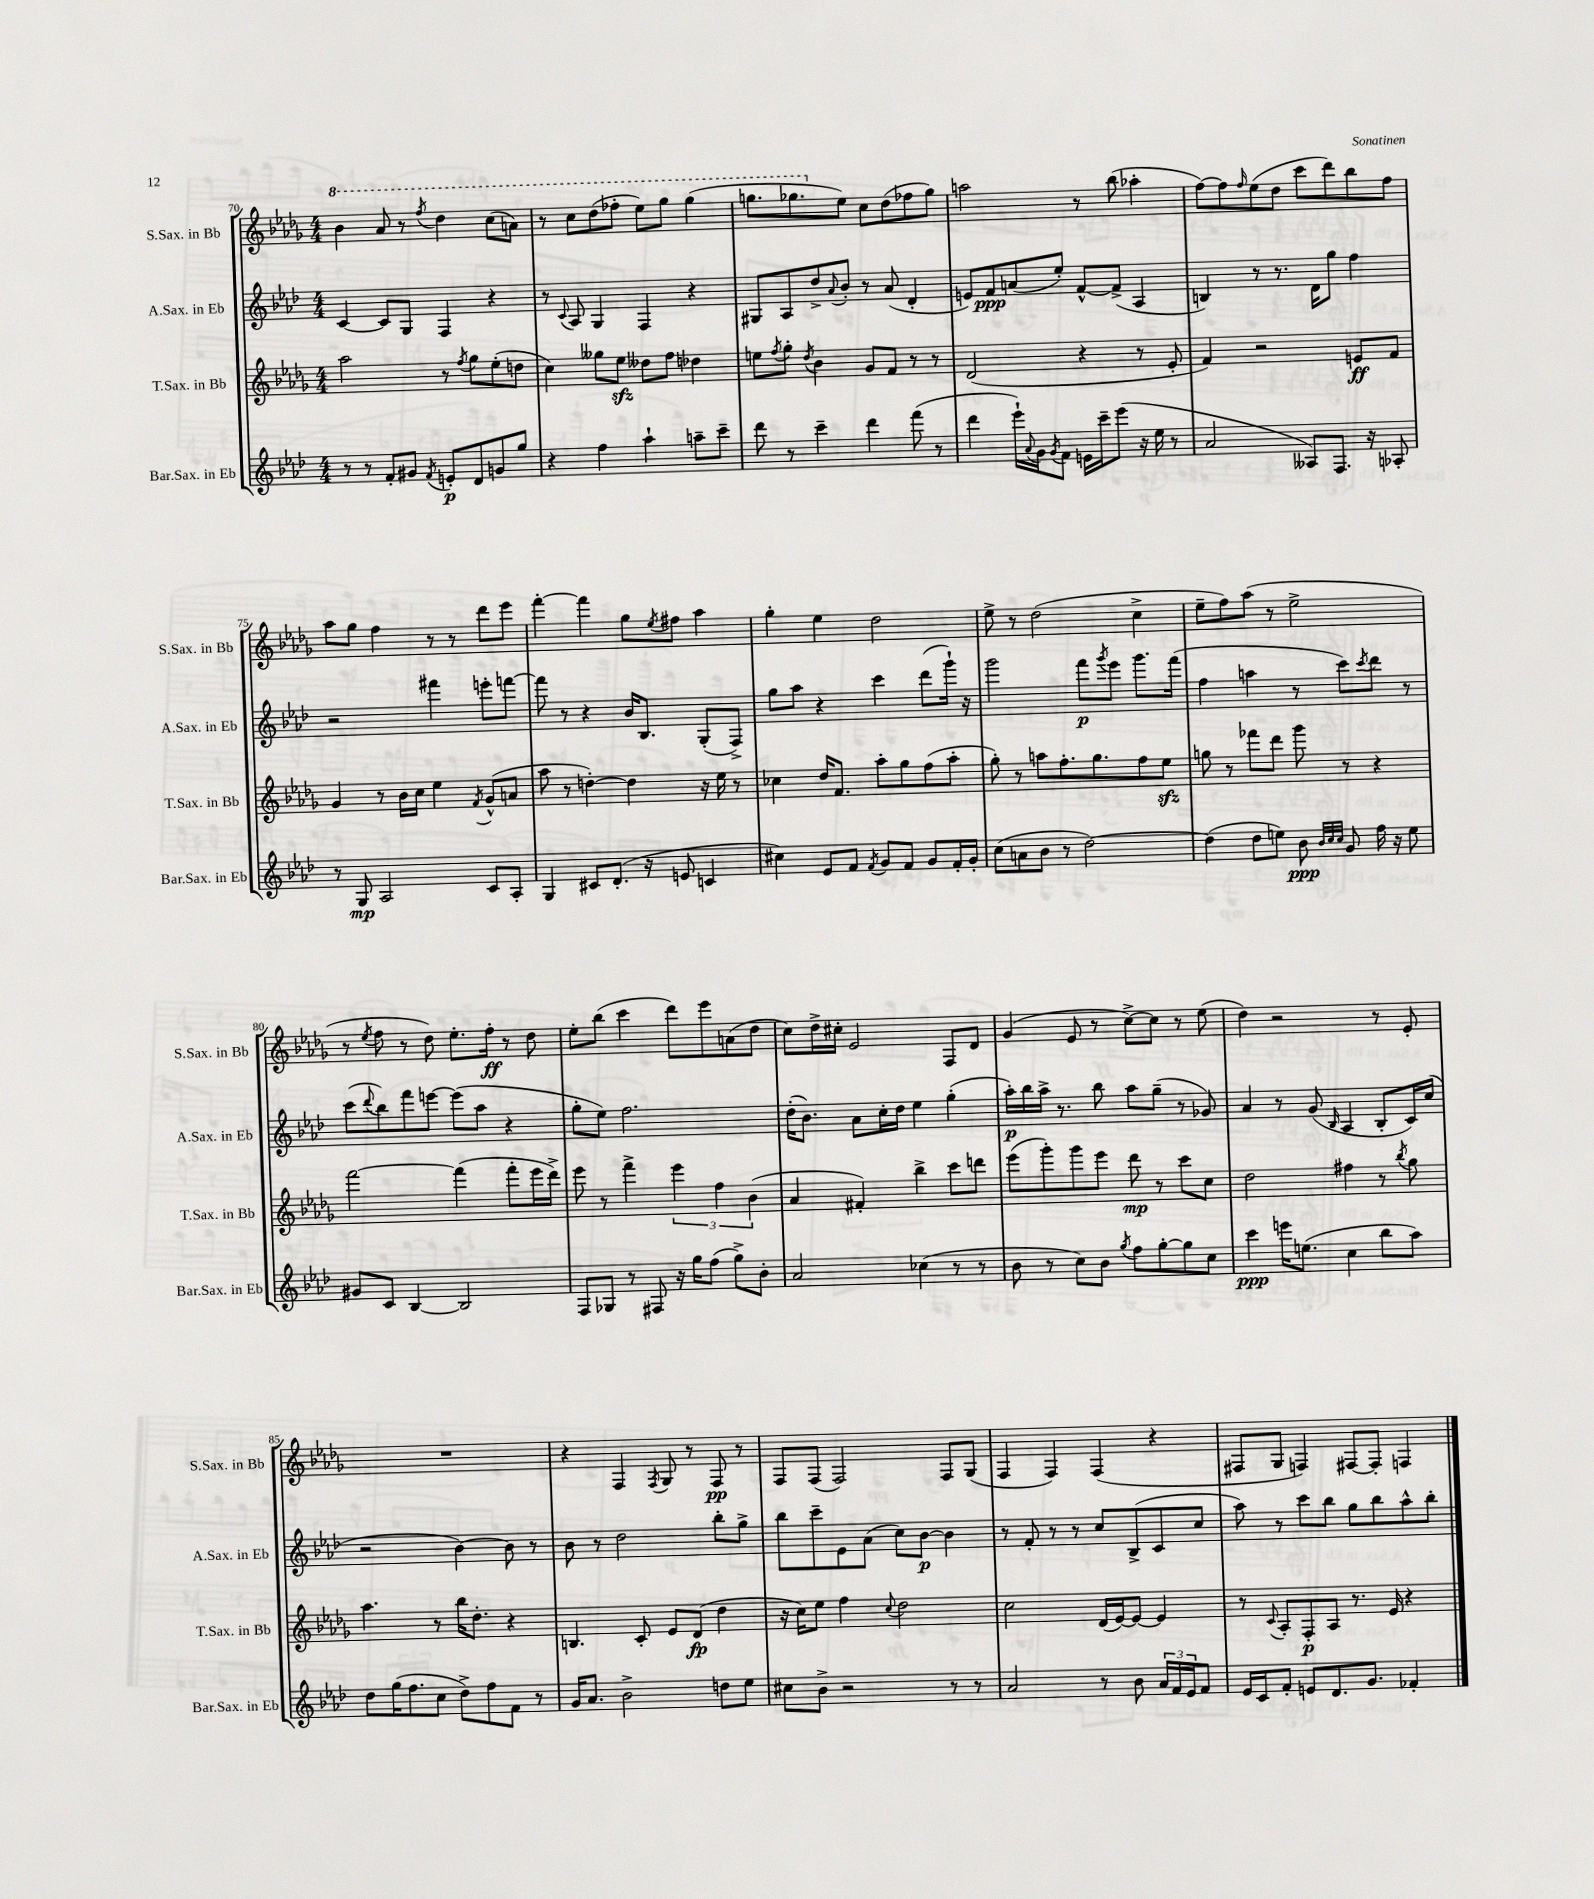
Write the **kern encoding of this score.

**kern	**kern	**kern	**kern
*staff4	*staff3	*staff2	*staff1
*clefG2	*clefG2	*clefG2	*clefG2
*k[b-e-a-d-]	*k[b-e-a-d-g-]	*k[b-e-a-d-]	*k[b-e-a-d-g-]
*M4/4	*M4/4	*M4/4	*M4/4
8r	2aa-\	[4c/	4bb-\
8r	.	.	.
8f'/L	.	8c/]L	8aa-/
8g#/J	.	8G/J	8r
8qf/	.	.	8qfff/
8e'/L	8r	4F/	4ddd-\
.	8qff/	.	.
8d-/	8gg-\L	.	.
8g/	(8ee-'\	4r	(8ccc\L
8gg/J	8dd\J	.	8aa\J)
=	=	=	=
4r	4cc\)	8r	8r
.	.	8qqc/	.
.	.	8A-/	8ccc\L
4ff\	8gg--\L	4G/	(8ddd-\
.	8ee-\J	.	8fff-'\J
4aa-`\	8dd--\L	4F/	8eee-\L)
.	8ff\J	.	8ggg-\J
8aa~\L	4dd-\	4r	(4ggg-\
8ccc~\J	.	.	.
=	=	=	=
8ddd-\	8ee\L	8G#/L	8.ggg\L
.	8qff/	.	.
8r	8gg-'\J	8A-/	.
.	.	.	8.ggg-\
.	8qdd-/	.	.
4ccc~\	4b-\	8dd-^/	.
.	.	8qqa-/	.
.	.	8b-'/J	8ee-\J)
4ddd-\	8g-/L	8r	8cc\L
.	8f/J	(8a-/	(8dd-\
(8fff\	8r	4d-'/	8ff-\
8r	8r	.	8gg-\J)
=	=	=	=
4ddd-\	(2d-/	8e/L)	2aa\
.	.	8f/	.
16eee-`\LL)	.	(8a/	.
8qqa-/	.	.	.
16g\J	.	.	.
8qg/	.	.	.
8f\J	.	8ee-'/J)	.
16e\LL	4r	[8f^^/L	8r
16ccc~\J	.	.	.
(8eee-\J	.	(8f^/]J	(8bb-\
16r	8r	4A-/	4aa-'\
16ee-\	.	.	.
8r	8e-'/	.	.
=	=	=	=
2a-/	4f/)	4B/)	[8ff\L)
.	.	.	8ff\]
.	.	.	16qqff/
.	2r	8r	(8ee-\
.	.	8.r	8dd-\J
8A--/L)	.	.	8ccc\L
.	.	16d-\LK	.
8.F/J	.	8gg\J	8ddd-\)
.	8e/L	4ff\	8bb-\
16r	.	.	.
8A-'/	8f/J	.	8ff\J
=	=	=	=
8r	4g-/	2r	8aa-\L
8G/	.	.	8gg-\J
2A-/	8r	.	4ff\
.	16b-\LL	.	.
.	16cc\JJ	.	.
.	4ee-\	4fff#\	8r
.	.	.	8r
.	8qf/	.	.
8c/L	(8g-^^/L	8eee'\L	8ddd-\L
8A-'/J	8a/J	[8fff\J	8eee-\J
=	=	=	=
4G/	8aa-\	8fff\]	[4fff'\
.	8r	8r	.
8c#/L	[4dd'\)	4r	4fff\]
(8.d-'/J	.	.	.
.	4dd\]	16b-/LK	8gg-\L
16r	.	8.B-/J	.
.	.	.	8qee-/
8e/	.	.	8ff#\J
4c/	16r	(8G'/L	4aa-\
.	16ee-\	.	.
.	8r	8F^/J)	.
=	=	=	=
4cc#\)	4cc-\	8gg\L	4gg-'\
.	.	8aa-\J	.
8e-/L	16dd-/LK	4r	4ee-\
.	8.f/J	.	.
8f/J	.	.	.
8qf/	.	.	.
8g/L	8aa-'\L	4ccc\	2dd-\
8f/J	8gg-\	.	.
8g/L	(8ff\	(8ddd-\L	.
16f'/L	8aa-'\J	16ggg`\Jk)	.
16g'/JJ	.	16r	.
=	=	=	=
(8cc\L	8gg-'\)	2ggg\	8ee-^\
8a\	8r	.	8r
8b-\J	8aa\L	.	(2dd-\
8r	8.ff'\	.	.
[2dd-\)	.	8fff\L	.
.	8.gg-\	.	.
.	.	8qggg/	.
.	.	8eee-\J	.
.	8ff\	8.ggg\L	4cc^\
.	8ee-\J	.	.
.	.	(16fff\Jk	.
=	=	=	=
(4dd-\]	8gg\	4ff\	8ee-~\L
.	8r	.	8ff\)
8dd-\L	8fff-\L	4aa\	(8aa-\J
8ee\J)	8ddd-\J	.	8r
8b-\	8ggg-\	8r	2ee-^\
32qqb-/LLL	.	.	.
32qqcc/	.	.	.
32qqcc/JJJ	.	.	.
8g/	8r	8ccc\L)	.
.	.	8qccc/	.
16ff\	4r	8ddd-\J	.
16r	.	.	.
8ee\	.	8r	.
=	=	=	=
8g#/L	[2fff\	(8ccc\L	8r
.	.	8qqddd-/	8qee-/
8c/J	.	8bb-\)	8ff\
[4B-/	.	8fff\	8r
.	.	[8eee\J	8dd-\)
2B-/]	(4fff\]	(8eee\]L	8.ee-'\L
.	.	8aa-\J	.
.	.	.	16ff'\Jk
.	8fff'\L	4r	8r
.	16eee-\L	.	8dd-\
.	16ddd-^\JJ)	.	.
=	=	=	=
8F/L	8eee-\	8gg'\L	8ee-'\L
8G-/J	8r	8ee-\J)	(8bb-\J
8r	4fff^\	2.ff\	4ccc\
8F#/	.	.	.
16r	6eee-\	.	8ddd-\L)
16gg\LK	.	.	.
(8ff\J	.	.	8eee-\
.	6ff\	.	.
8gg^\L)	.	.	(8a\
.	(6b-\	.	.
8b-'\J	.	.	8dd-\J
=	=	=	=
2a-/	4a-/	(16dd-'\LK	8cc\L)
.	.	8.b-\J)	.
.	.	.	16dd-^\L
.	.	.	16cc#'\JJ
.	4f#'/)	8a-\L	2e-/
.	.	16cc'\L	.
.	.	16dd-\JJ	.
(4cc-\	4bb-^\	4ee-\	.
8r	8ccc\L	(4gg'\	8F/L
8r	8ddd\J	.	8d-/J
=	=	=	=
8b-\	(8eee-\L	16aa-'\LL)	(4g-/
.	.	16bb-\	.
8r	8ggg-'\)	16aa-^\JJ	.
.	.	8.r	.
8cc\L)	8ggg-\	.	8e-/
8b-\J	8eee-\J	8bb-\	8r
8qgg/	.	.	.
8ff\L	8ddd-\	8aa-\L	[8cc^\L)
[8gg'\	8r	(8gg~\J	8cc\]J
8gg\]	8ccc\L	8r	8r
8cc\J	8cc\J	8g-/)	(8ee-\
=	=	=	=
4ccc\	2dd-\	4a-/	4dd-\)
16eee\LK	.	8r	2r
(8.ee\J	.	.	.
.	.	(8g/	.
.	.	16qqB-/	.
4cc\	4ff#\	4A-/	.
8bb-\L	8r	8B-'/L	8r
.	8qbb-/	.	.
8aa-\J)	8gg-\	16c/L)	8e-'/
.	.	(16cc/JJ	.
=	=	=	=
8dd-\L	4.aa-\	2r	1r
(16gg\K	.	.	.
8.ff\	.	.	.
8cc\J	8r	.	.
8dd-^\L)	16bb-\LK	[4b-\)	.
.	8.dd-'\J	.	.
8ff\	.	.	.
8f\J	4r	8b-\]	.
8r	.	8r	.
=	=	=	=
16g/LK	4.B/	8b-\	4r
8.a-/J	.	.	.
.	.	8r	.
2b-^\	.	2dd-\	4F/
.	8c'/	.	.
.	.	.	8qF/
.	8e-/L	.	8G-/
.	(8d-/J	.	8r
8dd\L	4dd-\	8bb-'\L	8F/
8ee-\J	.	8gg^\J	8r
=	=	=	=
8cc#\L	16r	8bb-\L	8F/L
.	16cc\LK)	.	.
8b-^\J	8ee-\J	8ccc~\	(8F/J
2r	4ff\	8e-\	2F/)
.	.	(8a-\J	.
.	8qqcc/	.	.
.	2dd-\	8cc\L)	.
.	.	[8b-\J	.
8r	.	4b-\]	8F/L
8r	.	.	(8G-/J
=	=	=	=
2a-/	2cc\	8r	4F/
.	.	8f'/	.
.	.	8r	4F/)
.	.	8r	.
8r	(16d-/LL	8cc/L	(4F/
.	[16e-/J)	.	.
8b-\	8e-/_J	(8B-^/	.
24a-/LL	4e-/]	8c/	4r
24f/	.	.	.
24e-/J	.	.	.
8f/J	.	8cc/J	.
=	=	=	=
16e-/LL	8r	8aa-\)	8F#/L
16c/J	.	.	.
.	8qqc/	.	.
8f'/J	8A-'/L	8r	8G-/J
8e/L	8F'/	8ccc\L	4F/)
8.d-/	8A-/J	8bb-\J	.
.	8.r	8gg\L	[8F#/L
8.g/J	.	.	.
.	.	8bb-\	8F#'/]J
.	16e-/	.	.
4f-'/	4r	8aa-^^\	4F/
.	.	8bb-'\J	.
==	==	==	==
*-	*-	*-	*-
